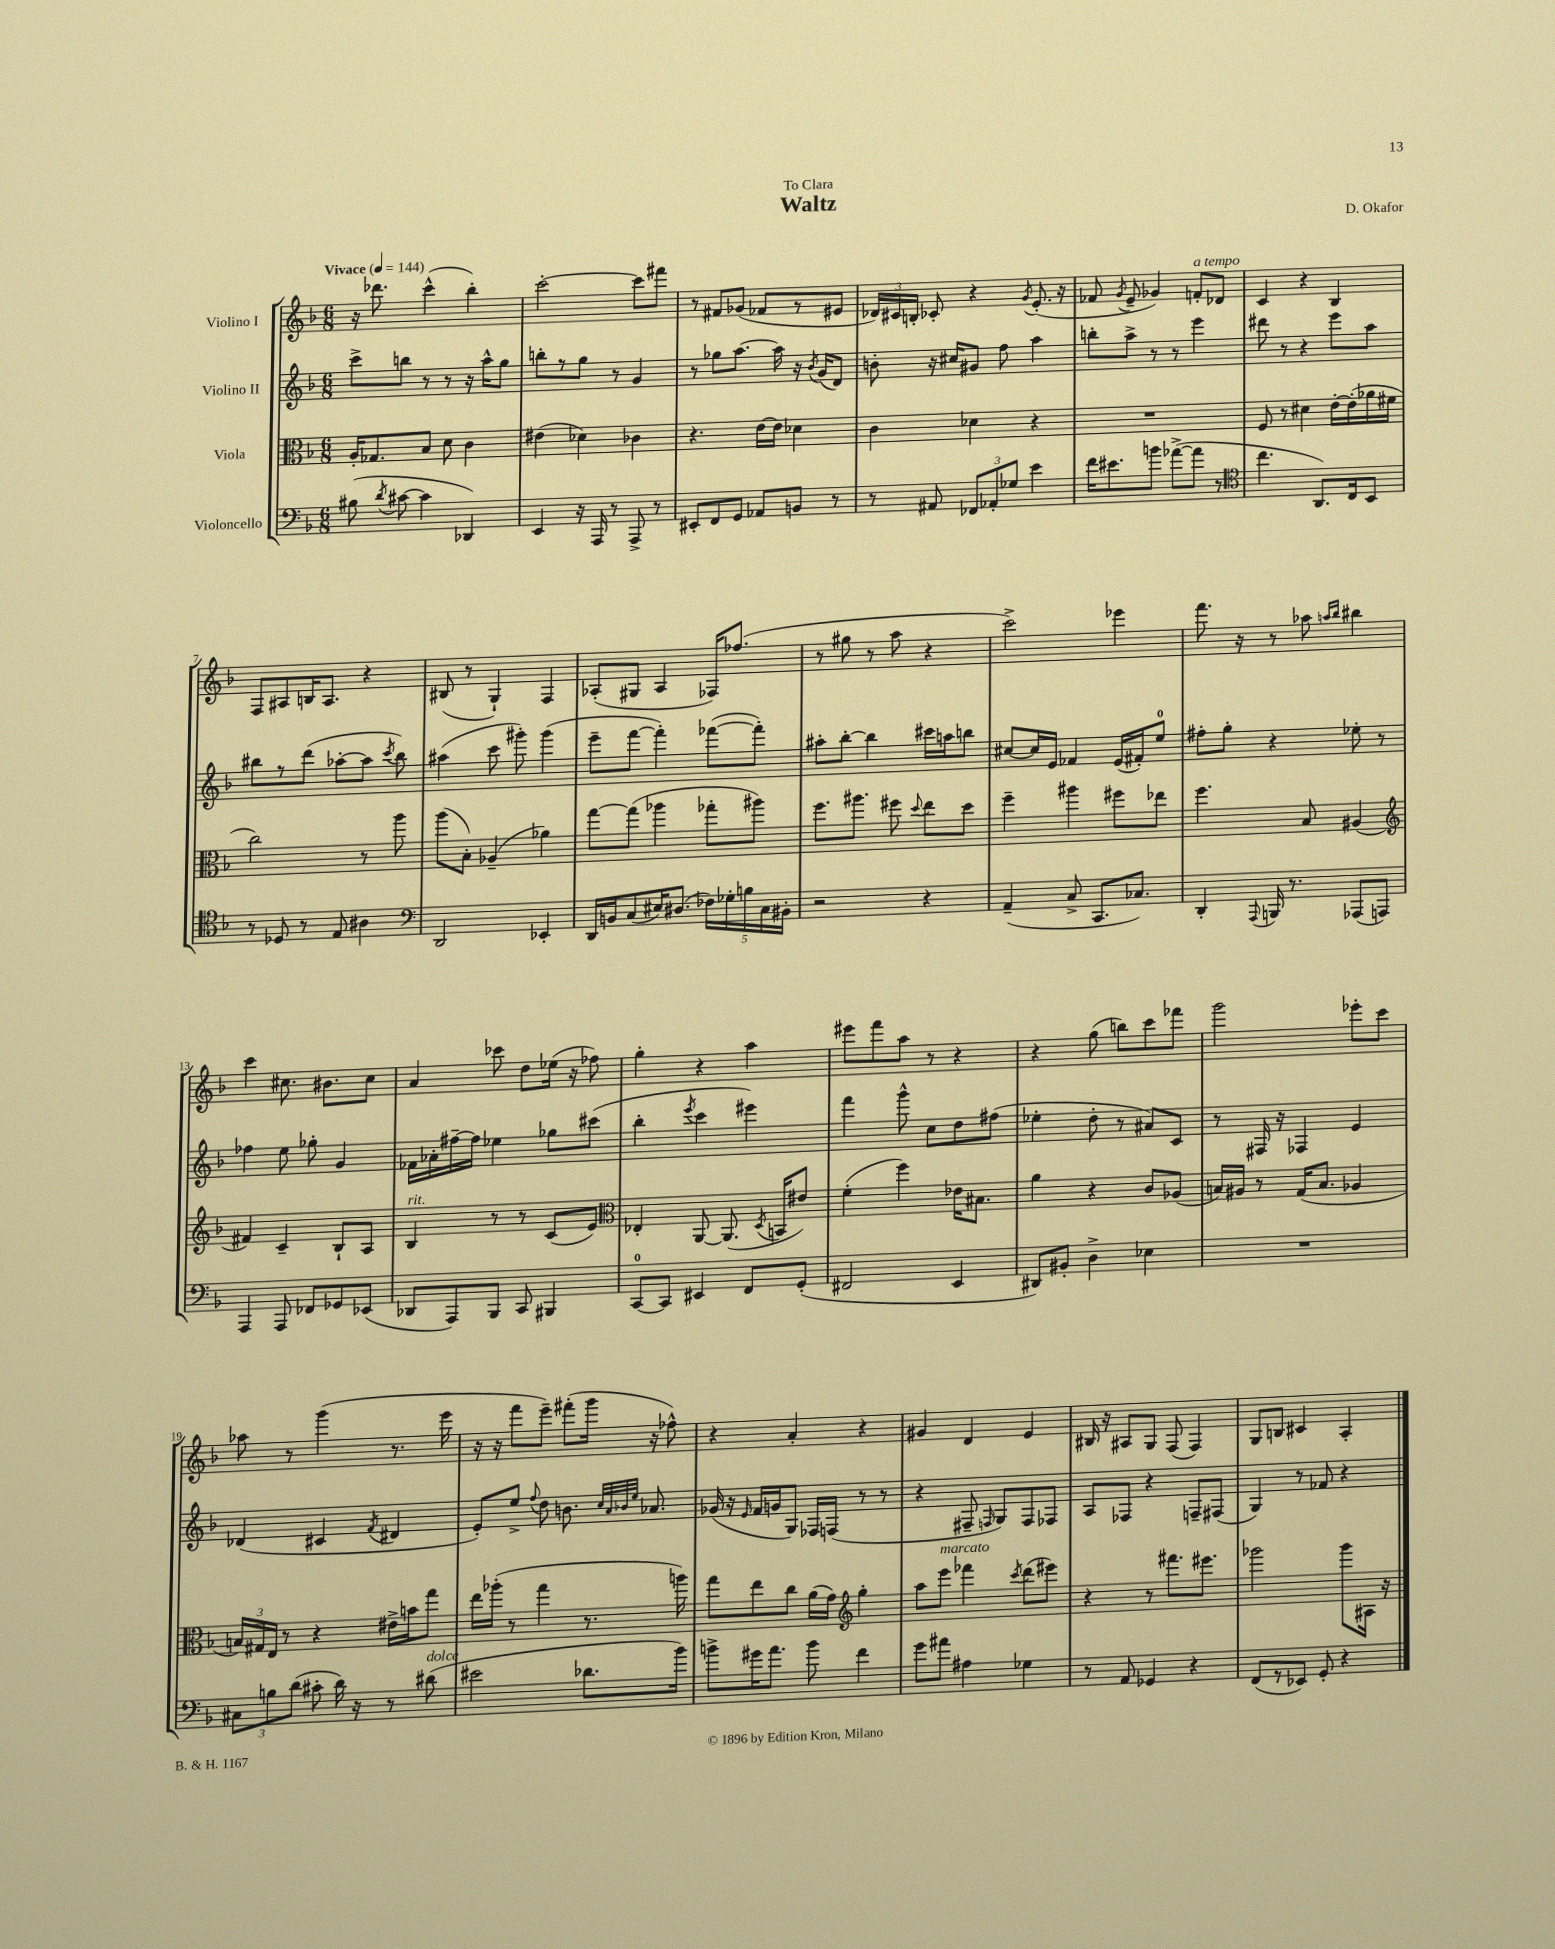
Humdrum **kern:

**kern	**kern	**kern	**kern
*staff4	*staff3	*staff2	*staff1
*clefF4	*clefC3	*clefG2	*clefG2
*k[b-]	*k[b-]	*k[b-]	*k[b-]
*M6/8	*M6/8	*M6/8	*M6/8
*MM144	*MM144	*MM144	*MM144
(8B#\	16A'/LK	8ccc^\L	16r
.	8.G-/	.	8.ddd-\
8qd/	.	.	.
[8c#\	.	8bb\J	.
4c#\]	8B-/J	8r	(4ccc^^\
.	8d\	8r	.
4DD-/)	4c\	16r	4bb-'\)
.	.	16aa^^\LK	.
.	.	8gg\J	.
=	=	=	=
4EE/	(4e#\	8bb'\L	[2ccc'\
.	.	8r	.
16r	4d-\)	8gg\J	.
16AAA/	.	.	.
8r	.	8r	.
8AAA^/	4c-\	4g/	8ccc\]L
8r	.	.	8fff#\J
=	=	=	=
8EE#'/L	4.r	8r	8r
8FF/	.	8gg-\L	8f#/L
8GG/J	.	[8.aa\J	(8g-/J
8AA-/L	[16e\LL	.	8f-/L
.	16e\]JJ	16aa\]	.
8BB/J	4d-\	16r	8r
.	.	8qb-/	.
.	.	(16g/LK	.
8r	.	8d/J)	8e#/J
=	=	=	=
8r	4c\	8b'\	24d-/LL)
.	.	.	24c#/
.	.	.	24B'/JJ
8AA#/	.	16r	8c-'/
.	.	16cc#/LK	.
12FF-/L	4d-\	8g#/J	4r
12AA-'/	.	.	.
.	.	8ff\	.
12G-/J	.	.	.
.	.	.	8qg/
4e\	4r	4aa\	(8.e'/
.	.	.	16r
=	=	=	=
16f\LK	2.r	8bb'\L	8f-/
8.e#\	.	.	.
.	.	.	8qg/
.	.	8aa^\J	8e~/
8b\J	.	8r	4g-/)
([8a-^\L	.	8r	.
8a-\]J	.	4eee\	8f'/L
8r	.	.	8d-/J
=	=	=	=
*clefC4	*	*	*
4.cc\	8F/	8ddd#\	4c/
.	8r	8r	.
.	4d#\	4r	4r
8.AA/L)	.	.	.
.	[16e'\LL	8eee\L	4B-/
16C/k	(16e'\]	.	.
8BB-/J	16a-\	8aa\J	.
.	16f#\JJ	.	.
=	=	=	=
8r	2cc\)	8bb#\L	8F/L
8D-/	.	8r	8A#/
8r	.	(8ddd\J	16B/K
.	.	.	8.A#/J
8E/	.	[8aa-'\L	.
4A#\	8r	8aa-\]J	4r
.	.	8qccc/	.
.	8aa\	8bb#\)	.
=	=	=	=
*clefF4	*	*	*
2DD/	(8aa\L	(4aa#\	(8B#/
.	8B-'\J)	.	8r
.	(4A-~/	8ccc\	4G`/)
.	.	8ggg#'\)	.
4EE-'/	4a-\)	(4ggg#\	4F/
=	=	=	=
16DD/LL	[8gg\L	8eee~\L	(8A-'/L
16BB/J	.	.	.
(8C/	(8gg\]J	[8fff\J	8G#/J
16E#/K)	4aa-\	4fff'\])	4A-/
(8.D#/J	.	.	.
20F-\LL)	8gg-'\L	([8fff-\L	16F-/LK)
20G-'\	.	.	.
.	.	.	(8.ff-/J
20B\	.	.	.
.	8aa#\J)	8fff-'\]J)	.
20C\	.	.	.
20BB#'\JJ	.	.	.
=	=	=	=
2r	8.ff\L	8aa#'\L	8r
.	.	[8bb-'\J	8gg#\
.	8.aa#\J	.	.
.	.	4bb-\]	8r
.	8ff#\	.	8aa\
.	8qqdd/	.	.
4r	8ee\L	16ccc#\LL	4r
.	.	16aa\J	.
.	8dd\J	8bb\J	.
=	=	=	=
(4AA~/	4ff~\	[8cc#/L	2ccc^\)
.	.	16cc#/]L	.
.	.	16e/JJ	.
8C^/	4aa#\	4f-/	.
8.CC/L	.	.	.
.	8ff#\L	(16e/LL	4eee-\
8.C-/J)	.	16f#'/J)	.
.	8ee-\J	8ee/J	.
=	=	=	=
4DD'/	4.ff\	8ff#'\L	8.fff\
.	.	8gg'\J	.
.	.	.	16r
8qqAAA/	.	.	.
16BBB/	.	4r	8r
8.r	.	.	.
.	8B-/	.	8aa-\
.	.	.	16qqaa/LL
.	.	.	16qqbb-/JJ
(8AAA-/L	(4A#/	8ee-'\	4bb#\
8AAA/J)	.	8r	.
=	=	=	=
*	*clefG2	*	*
4AAA/	4f#/)	4ff-\	4ccc\
8AAA/	4c~/	8ee\	8.cc#\
8FF-/L	.	8gg-'\	.
.	.	.	8.b#\L
8GG-/	8B-`/L	4g/	.
(8EE-/J	8A/J	.	8cc#\J
=	=	=	=
8DD-/L	4B-/	16f-\LL	4a/
.	.	16a-'\	.
8AAA/)	.	[16ff#~\	.
.	.	16ff#\]JJ	.
8BBB-/J	8r	4ee-\	8ccc-\
8CC/	8r	.	8dd\L
4BBB#/	(8c/L	8gg-\L	(16ee-\Jk
.	.	.	16r
.	8e/J)	(8ccc#\J	8ff-\)
=	=	=	=
*	*clefC3	*	*
[8CC/L	4E-'/	4bb-'\	4gg'\
8CC/]J	.	.	.
.	.	8qeee/	.
4EE#/	[8AA/	4ccc\	4r
.	(8.AA/]	.	.
8FF/L	.	4eee#\)	4aa\
.	8qD/	.	.
.	16BB/LK	.	.
(8GG'/J	8e#/J)	.	.
=	=	=	=
2FF#/	(4f'\	4fff\	8eee#\L
.	.	.	8fff\
.	4ff\)	8ggg^^\	8aa\J
.	.	8cc\L	8r
4EE/	16e-\LK	8dd\	4r
.	8.B#\J	.	.
.	.	(8ff#\J	.
=	=	=	=
8DD#/L)	4a\	4ee-'\	4r
8BB#'/J	.	.	.
4D^\	4r	8dd'\	(8gg\
.	.	8r	8bb\L)
4E-\	8c/L	8a#/L)	8ccc\
.	(8A-/J	8c/J	8fff-\J
=	=	=	=
2.r	16B/LL)	8r	2ggg\
.	16A#/JJ	.	.
.	8r	16F#/	.
.	.	16r	.
.	(16G/LK	4F-/	.
.	8.B/J	.	.
.	4A-/	4e/	8eee-'\L
.	.	.	8ccc\J
=	=	=	=
12C#\L	24B/LL)	(4d-/	8aa-\
.	24G#/	.	.
12B\	24E/JJ	.	.
.	8r	.	8r
(12d\J	.	.	.
8c#'\	4r	4c#/	(4ggg\
16d\)	.	.	.
16r	.	.	.
.	.	8qf/	.
8r	16e#^\LL	4d#/	8.r
.	16b\J	.	.
(8d#\	8gg\J	.	.
.	.	.	16eee\
=	=	=	=
2e#\	16ee\LL	8e'/L)	16r
.	(16aa-'\JJ	.	16r
.	8r	8ee^/J	8fff\L
.	.	8qqff/	.
.	4gg\	8dd\	8eee~\J)
.	.	8.b\	(8fff#'\L
8.d-\L	8.r	.	16ggg\Jk
.	.	32qqcc/LLL	.
.	.	32qqa/	.
.	.	32qqb-/	.
.	.	32qqee/JJJ	.
.	.	8.a-/	16r
.	.	.	8ff-^^\)
16b-\Jk)	16aa\)	.	.
=	=	=	=
8b^\L	8gg\L	(16g-/	4r
.	.	16r	.
.	.	16qqe/	.
16g#\K	8ee\	16f/LL	.
8.a\J	.	16g/J	.
.	8cc\J	8G/J)	4a'/
8b\	(16a\LL	16F-/LL	.
.	16g\JJ)	(16F/JJ	.
*	*clefG2	*	*
4f\	4gg'\	8r	4r
.	.	8r	.
=	=	=	=
8g\L	8aa\L	4r	4g#/
8a#\J	8eee\J	.	.
4A#\	4fff-\	8F#~/	4d/
.	.	16qqF/	.
.	.	8G/L)	.
.	8qccc/	.	.
4G-\	(8ddd\L	8F/	4e/
.	8eee#\J)	8F-/J	.
=	=	=	=
8r	4r	8A/L	16B#/
.	.	.	16r
8AA/	.	8F-/J	8A#/L
4GG-/	8r	4r	8G/J
.	8.fff#\L	.	(8F/
4r	.	8F~/L	4F/)
.	8.eee#\J	.	.
.	.	(8F#/J	.
=	=	=	=
(8FF/L	2ggg-\	4G/)	8G/L
8r	.	.	8B/J
8EE-/J)	.	8r	4c#/
8GG'/	.	8f-/	.
4r	8ggg-\L	4r	4A'/
.	16A#\Jk	.	.
.	16r	.	.
==	==	==	==
*-	*-	*-	*-
